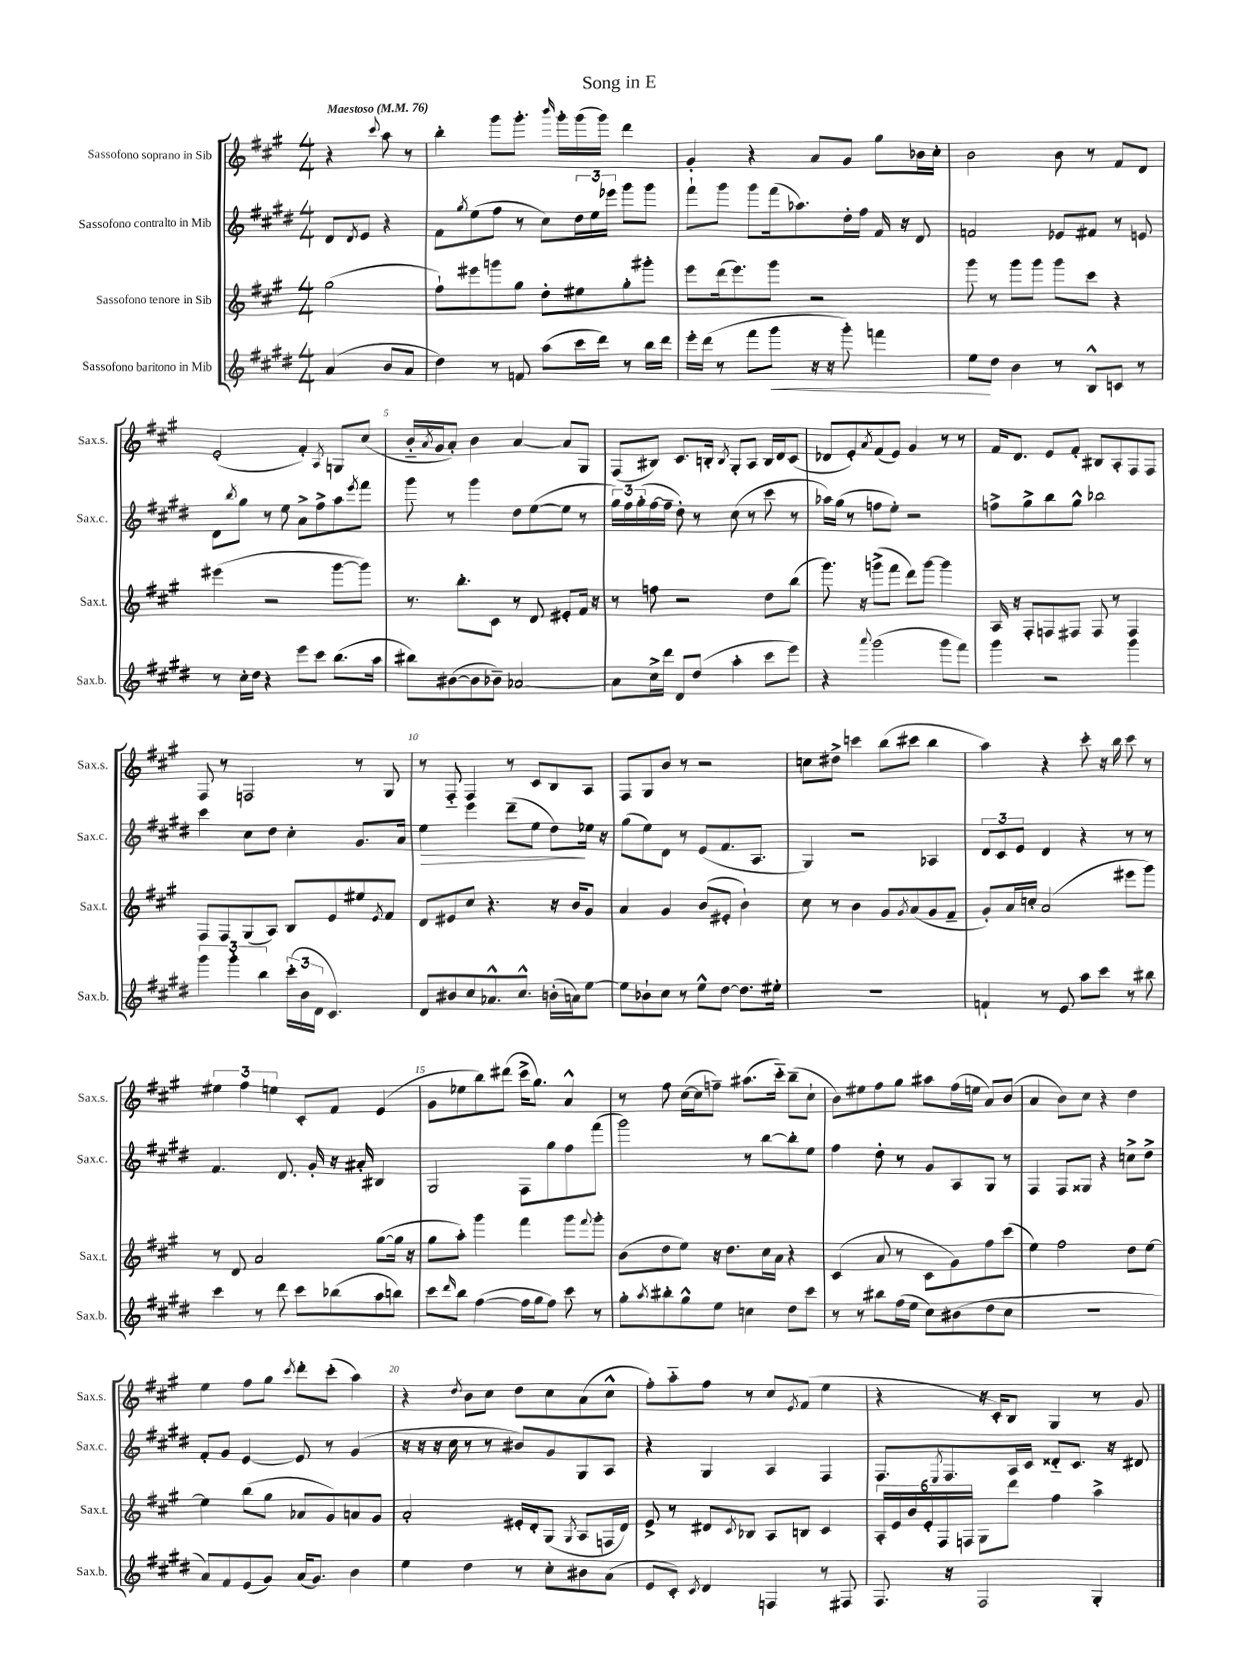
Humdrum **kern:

**kern	**dynam	**kern	**kern	**dynam	**kern
*part4	*part4	*part3	*part2	*part2	*part1
*staff4	*staff4	*staff3	*staff2	*staff2	*staff1
*I"Sassofono baritono in Mib	*	*I"Sassofono tenore in Sib	*I"Sassofono contralto in Mib	*	*I"Sassofono soprano in Sib
*I'Sax.b.	*	*I'Sax.t.	*I'Sax.c.	*	*I'Sax.s.
*clefG2	*	*clefG2	*clefG2	*	*clefG2
*k[f#c#g#d#]	*	*k[f#c#g#]	*k[f#c#g#d#]	*	*k[f#c#g#]
*M4/4	*	*M4/4	*M4/4	*	*M4/4
*MM76	*	*MM76	*MM76	*	*MM76
=	=	=	=	=	=
!	!	!	!	!	!LO:TX:a:B:t=Maestoso
(4a/	.	(2gg#\	8d#/L	.	4r
.	.	.	8qd#/	.	.
.	.	.	8e/J	.	.
.	.	.	.	.	8qqccc#/
8b/L	.	.	4r	.	8aa\
8a/J	.	.	.	.	8r
=1	=1	=1	=1	=1	=1
4dd#\)	.	8ff#`\L)	8f#\L	.	4bb'\
.	.	.	8qgg#/	.	.
.	.	8eee#X\	(8ee\	.	.
8r	.	8gggn\	8ff#\J	.	8ggg#\L
8fn/	.	8gg#\J	8r	.	8.ggg#'\J
(8aa\L	.	8dd'\L	8cc#\L)	.	.
.	.	.	.	.	16qqbbb/
.	.	.	.	.	16ggg#'\LL
16ccc#\L	.	8ee#X\	24dd#\L	.	(16ggg#\
.	.	.	24ee\	.	.
16ddd#\JJ)	.	.	.	.	16ggg#\JJ)
.	.	.	24eee-X\JJ	.	.
8r	.	8gg#'\	8ggg#\L	.	4ddd\
16bb\LL	.	8ggg#X'\J	8ggg#\J	.	.
16ddd#\JJ	.	.	.	.	.
=2	=2	=2	=2	=2	=2
16eee'\LL	.	8eee\L	8fff#`\L	.	4g#'/
(16ddd#\JJ	.	.	.	.	.
8r	.	(16ddd\k	8ggg#\J	.	.
.	.	8.eee\)	.	.	.
8fff#\L	.	.	8ggg#\L	.	4r
!	!LO:HP:b	!	!	!	!
8ggg#\J	<	8ggg#\J	(16fff#\k	.	.
.	.	.	8.aa-X\)	.	.
16r	.	2r	.	.	8a/L
16r	.	.	.	.	.
8ggg#'\)	.	.	16dd#'\L	.	8g#/J
.	.	.	16ff#\JJ	.	.
4fffn\	.	.	16f#/	.	8gg#\L
.	.	.	16r	.	.
.	.	.	8d#/	.	16b-X\L
.	.	.	.	.	16cc#'\JJ
=3	=3	=3	=3	=3	=3
8ee\L	.	8ggg#\	2fn/	.	2b\
8dd#\J	[	8r	.	.	.
4b\	.	8ggg#\L	.	.	.
.	.	8ggg#\J	.	.	.
8r	.	8ggg#\L	8e-X/L	.	8b\
8B^^/L	.	8ccc#\J	8f#X/J	.	8r
8cn/J	.	4r	8r	.	8f#/L
8r	.	.	8en/	.	8d/J
!!LO:LB:g=z
=4	=4	=4	=4	=4	=4
8r	.	(4eee#X\	8d#\L	.	(2e'/
.	.	.	8qbb/	.	.
16cc#'\LL	.	.	8gg#\J	.	.
16dd#\JJ	.	.	.	.	.
4r	.	2r	8r	.	.
.	.	.	8ee\	.	.
8eee\L	.	.	8a^\L	.	4f#'/)
8ccc#\J	.	.	8ff#^\	.	.
.	.	.	.	.	8qA/
(8.bb\L	.	[8ggg#\L	8aa\	.	8Gn/L
.	.	.	8qeee/	.	.
.	.	8ggg#\J])	8fff#\J	.	(8cc#/J
16aa\Jk	.	.	.	.	.
=5	=5	=5	=5	=5	=5
8bb#X\L)	.	8.r	8ggg#\	.	16b/LL
.	.	.	.	.	8qa/
.	.	.	.	.	16g#/J
([8b#X\	.	.	8r	.	8a'/J)
.	.	8.bb'\L	.	.	.
8b#\]	.	.	4ggg#\	.	4b\
8b-X~\J)	.	8c#\J	.	.	.
[2a-X/	.	8r	8dd#\L	.	[4a/
.	.	8d/	([8ee\	.	.
.	.	8e#X'/L	8ee\J]	.	8a/L]
.	.	16f#/Jk	8r	.	8G#/J
.	.	16r	.	.	.
=6	=6	=6	=6	=6	=6
8a-\L]	.	8r	24gg#\LL)	.	(8F#/L
.	.	.	24ff#\	.	.
.	.	.	(24gg#'\	.	.
16cc#^\L	.	8ffn\	[16ff#\	.	8B#X/J)
16ddd#\JJ	.	.	16ff#~\JJ]	.	.
8d#/L	.	2r	8dd#'\)	.	8.c#/L
(8dd#/J	.	.	8r	.	.
.	.	.	.	.	16Bn'/Jk
.	.	.	.	.	8qB/
4aa'\	.	.	(8cc#\	.	8G#'/L
.	.	.	8r	.	8A/J
8ccc#\L	.	8dd\L	8ccc#\	.	16B/LL
.	.	.	.	.	16d/J
8eee\J)	.	(8bb\J	8r	.	(8c#/J
=7	=7	=7	=7	=7	=7
4r	.	8.ggg#\)	16aa-X\LL)	.	8d-X/L
.	.	.	(16gg#\JJ	.	.
.	.	.	8r	.	8e'/)
.	.	16r	.	.	.
8qqaaa/	.	.	.	.	8qa/
(2ggg#\	.	(8gggn^\L	8ffn\L	.	(8f#/
.	.	8fff#\J	8ee'\J)	.	8e/J)
.	.	8ddd\L)	2r	.	4g#/
.	.	[8ggg\J	.	.	.
8ggg#\L	.	4ggg\]	.	.	8r
8fff#\J)	.	.	.	.	8r
=8	=8	=8	=8	=8	=8
4ggg#\	.	16A/	8ffn^\L	.	16f#/KL
.	.	16r	.	.	8.d/J
.	.	8F#'/L	8gg#^\	.	.
2r	.	8Fn/	8bb\	.	8e/L
.	.	8F#X/J	8gg#^^\J	.	8f#'/J
.	.	8F#/	2bb-X\	.	8B#X/L
.	.	8r	.	.	8A'/
4ggg#\	.	4F#/	.	.	8F#/
.	.	.	.	.	8F#/J
!!LO:LB:g=z
=9	=9	=9	=9	=9	=9
6ggg#\	.	8F#/L	4ccc#\	.	8F#/
.	.	8F#/	.	.	8r
6ggg#'\	.	.	.	.	.
.	.	(8G#/	8cc#\L	.	2Fn/
6bb\	.	.	.	.	.
.	.	8A/J)	8dd#\J	.	.
(24ccc#'\LL	.	8B/L	4cc#'\	.	.
24b\	.	.	.	.	.
24d#\JJ	.	.	.	.	.
4.c#/)	.	8e/	.	.	.
.	.	8ee#X/	8.g#/L	.	8r
.	.	8qe/	.	.	.
.	.	8f#/J	.	.	8G#/
.	.	.	16a/Jk	.	.
=10	=10	=10	=10	=10	=10
!	!	!	!	!LO:HP:b	!
8d#/L	.	8d/L	4ee\	>	8r
8b#X/	.	8e#X/	.	.	8F#/
8cc#/	.	8cc#/J	4eee\	.	4F#/
8.a-X^^/	.	4.r	.	.	.
.	.	.	(8ddd#~\L	.	8r
8.cc#^^/J	.	.	.	.	.
.	.	.	8ee\J	.	8c#/L
(16bn'\LL	.	16r	8dd#\L)	.	8B/
16an\J)	.	16b/KL	.	.	.
[8ee\J	.	8g#/J	16ee-X\Jk	]	8A/J
.	.	.	16r	.	.
=11	=11	=11	=11	=11	=11
8ee\L]	.	4a/	(8gg#\L	.	8F#/L
8b-X`\	.	.	8ee\)	.	8G#/
8cc#\J	.	4g#/	8d#\J	.	8b/J
8r	.	.	8r	.	8r
8ee^^\L	.	(8b/L	(8e/L	.	2r
[8dd#\J	.	8e#X'/J	8.f#/	.	.
8.dd#\L]	.	4b`\)	.	.	.
.	.	.	8.A/J	.	.
16ee#X'\Jk	.	.	.	.	.
=12	=12	=12	=12	=12	=12
1r	.	8cc#\	4G#/)	.	8ccn\L
.	.	8r	.	.	8dd#X^\J
.	.	4b\	2r	.	4cccn\
.	.	8g#/L	.	.	(8bb\L
.	.	8qg#/	.	.	.
.	.	(8a/	.	.	8ccc#X\J
.	.	8g#/	4A-X/	.	4bb\
.	.	8f#~/J	.	.	.
=13	=13	=13	=13	=13	=13
4fn`/	.	8g#'/L)	12d#/L	.	4aa\)
.	.	.	12c#/	.	.
.	.	16a/L	.	.	.
.	.	.	12e/J	.	.
.	.	16ccn'/JJ	.	.	.
8r	.	(2a/	4d#/	.	4r
8e/	.	.	.	.	.
8aa\L	.	.	4r	.	8ccc#'\
8ccc#\J	.	.	.	.	16r
.	.	.	.	.	16bb\
8r	.	8eee#X\L	8r	.	8ccc#\
8bb#X\	.	8ggg#\J)	8r	.	8r
!!LO:LB:g=z
=14	=14	=14	=14	=14	=14
4ccc#\	.	8r	4.f#/	.	6ee#X\
.	.	8d/	.	.	.
.	.	.	.	.	6ff#\
8r	.	2a/	.	.	.
.	.	.	.	.	6een\
8ddd#\	.	.	8.d#/	.	.
8ccc#\L	.	.	.	.	8c#'/L
.	.	.	16g#'/	.	.
(8bb-X\	.	.	16r	.	8f#/J
.	.	.	16a#X'/	.	.
8aa\	.	([8gg#\L	4B#X/	.	(4e/
8bbn\J)	.	16gg#\Jk]	.	.	.
.	.	16r	.	.	.
=15	=15	=15	=15	=15	=15
8ccc#\L	.	8gg#\L	2G#/	.	8g#\L
16qqddd#/	.	.	.	.	.
8bb\J	.	8aa'\J)	.	.	8ee-X\
([4ff#\	.	4ggg#\	.	.	8bb\)
.	.	.	.	.	(8ddd#X\J
16ff#\LL]	.	4fff#\	8F#\L	.	16ccc#^\KL
16gg#\J	.	.	.	.	8.gg#\J)
8ff#\J)	.	.	8gg#\	.	.
8ccc#\	.	8ggg#\L	8ff#\	.	4a^^/
.	.	8qqfff#/	.	.	.
8r	.	8ggg#'\J	(8fff#\J	.	.
=16	=16	=16	=16	=16	=16
8gg#'\L	.	(8b\L	2ggg#\)	.	8r
8qaa/	.	.	.	.	.
8bb#X'\	.	8dd\	.	.	8ff#\
8gg#^^\	.	8ee\J)	.	.	([16cc#\LL
.	.	.	.	.	16cc#\J]
8ee\J	.	16r	.	.	8ffn~\J)
.	.	8.dd\L	.	.	.
4ccn\	.	.	8r	.	(8.aa#X\L
.	.	16cc#\L	[8bb\L	.	.
.	.	16a\JJ	.	.	16ccc#\Jk)
8dd#\L	.	4r	8bb'\]	.	(8bb~\L
8ccc#\J	.	.	8ee\J	.	8cc#`\J
=17	=17	=17	=17	=17	=17
8r	.	(4c#/	4ff#\	.	8b\L)
8r	.	.	.	.	8ee#X\
8bb#X\L	.	8a/	8dd#'\	.	8ff#\
(16ff#\L	.	8r	8r	.	8gg#\J
16ee\JJ	.	.	.	.	.
8cc#\L)	.	8c#\L	8g#/L	.	8aa#X\L
(8b#X\	.	8g#\)	8A/	.	(16ff#\L
.	.	.	.	.	16een\JJ
8dd#\	.	8ff#\	8G#/J	.	8a/L)
8cc#\J	.	(8ccc#\J	8r	.	(8b/J
=18	=18	=18	=18	=18	=18
1r	.	4ee\)	4F#/	.	4a/
.	.	2ff#\	8F#/L	.	8b\L)
.	.	.	8G##X/J	.	8cc#\J
.	.	.	4r	.	4r
.	.	8dd\L	8ccn^\L	.	4dd\
.	.	[8ee\J	8dd#^\J	.	.
!!LO:LB:g=z
=19	=19	=19	=19	=19	=19
8a/L)	.	4ee\]	8f#'/L	.	4ee\
8f#/	.	.	8g#/J	.	.
(8e/	.	(8bb\L	[4e/	.	8ff#\L
8g#/J)	.	8gg#\J	.	.	8gg#\J
.	.	.	.	.	8qccc#/
(16a/KL	.	8a-X/L	8e/]	.	8ddd'\L
8.g#/J)	.	.	.	.	.
.	.	8g#/)	8r	.	(8ccc#'\J
4b\	.	8an/	(4g#/	.	4aa\)
.	.	8g#/J	.	.	.
=20	=20	=20	=20	=20	=20
4ee\	.	2a'/	16r	.	4r
.	.	.	16r	.	.
.	.	.	16r	.	.
.	.	.	16cc#\	.	.
.	.	.	.	.	8qdd/
4dd#\	.	.	8r	.	8b\L
.	.	.	8r	.	8cc#\J
8r	.	16e#X'/LL	8b#X/L)	.	8dd\L
.	.	16d'/J	.	.	.
8cc#'\L	.	(8G#/J	8g#/	.	8cc#\
.	.	8qG#/	.	.	.
8b#X\	.	8A/L	8G#/	.	(8a\
(8a\J	.	16Fn/L	8A/J	.	8cc#^^\J
.	.	16d/JJ)	.	.	.
=21	=21	=21	=21	=21	=21
8e/L	.	8e^/	4r	.	8ff#'\L)
8c#'/J)	.	8r	.	.	8aa\
8qc#/	.	.	.	.	.
4d#/	.	8d#X/L	4G#/	.	8ff#\J
.	.	8qc#/	.	.	.
.	.	8B-X/J	.	.	8r
4Fn/	.	8A/L	4A/	.	8cc#/L
.	.	.	.	.	8qe/
.	.	8Bn/J	.	.	(8f#/J
8r	.	4c#/	4F#/	.	4ee\
8F#X/	.	.	.	.	.
=22	=22	=22	=22	=22	=22
8.F#/	.	24A'/LL	8.F#/L	.	4r
.	.	24e/	.	.	.
.	.	24b/	.	.	.
.	.	24e'/	.	.	.
.	.	24F#/	.	.	.
.	.	.	8qE/	.	.
16r	.	.	8.F#/	.	.
.	.	24Fn/JJ	.	.	.
2F#/	.	8G#\L	.	.	16r
.	.	.	.	.	16c#'/KL)
.	.	8ddd\J	16A/L	.	8B/J
.	.	.	16c#/JJ	.	.
.	.	4ff#\	8d##X/L	.	4G#/
.	.	.	8.c#/J	.	.
4G#'/	.	4aa^\	.	.	8r
.	.	.	16r	.	.
.	.	.	8d#X/	.	8g#/
==	==	==	==	==	==
*-	*-	*-	*-	*-	*-
